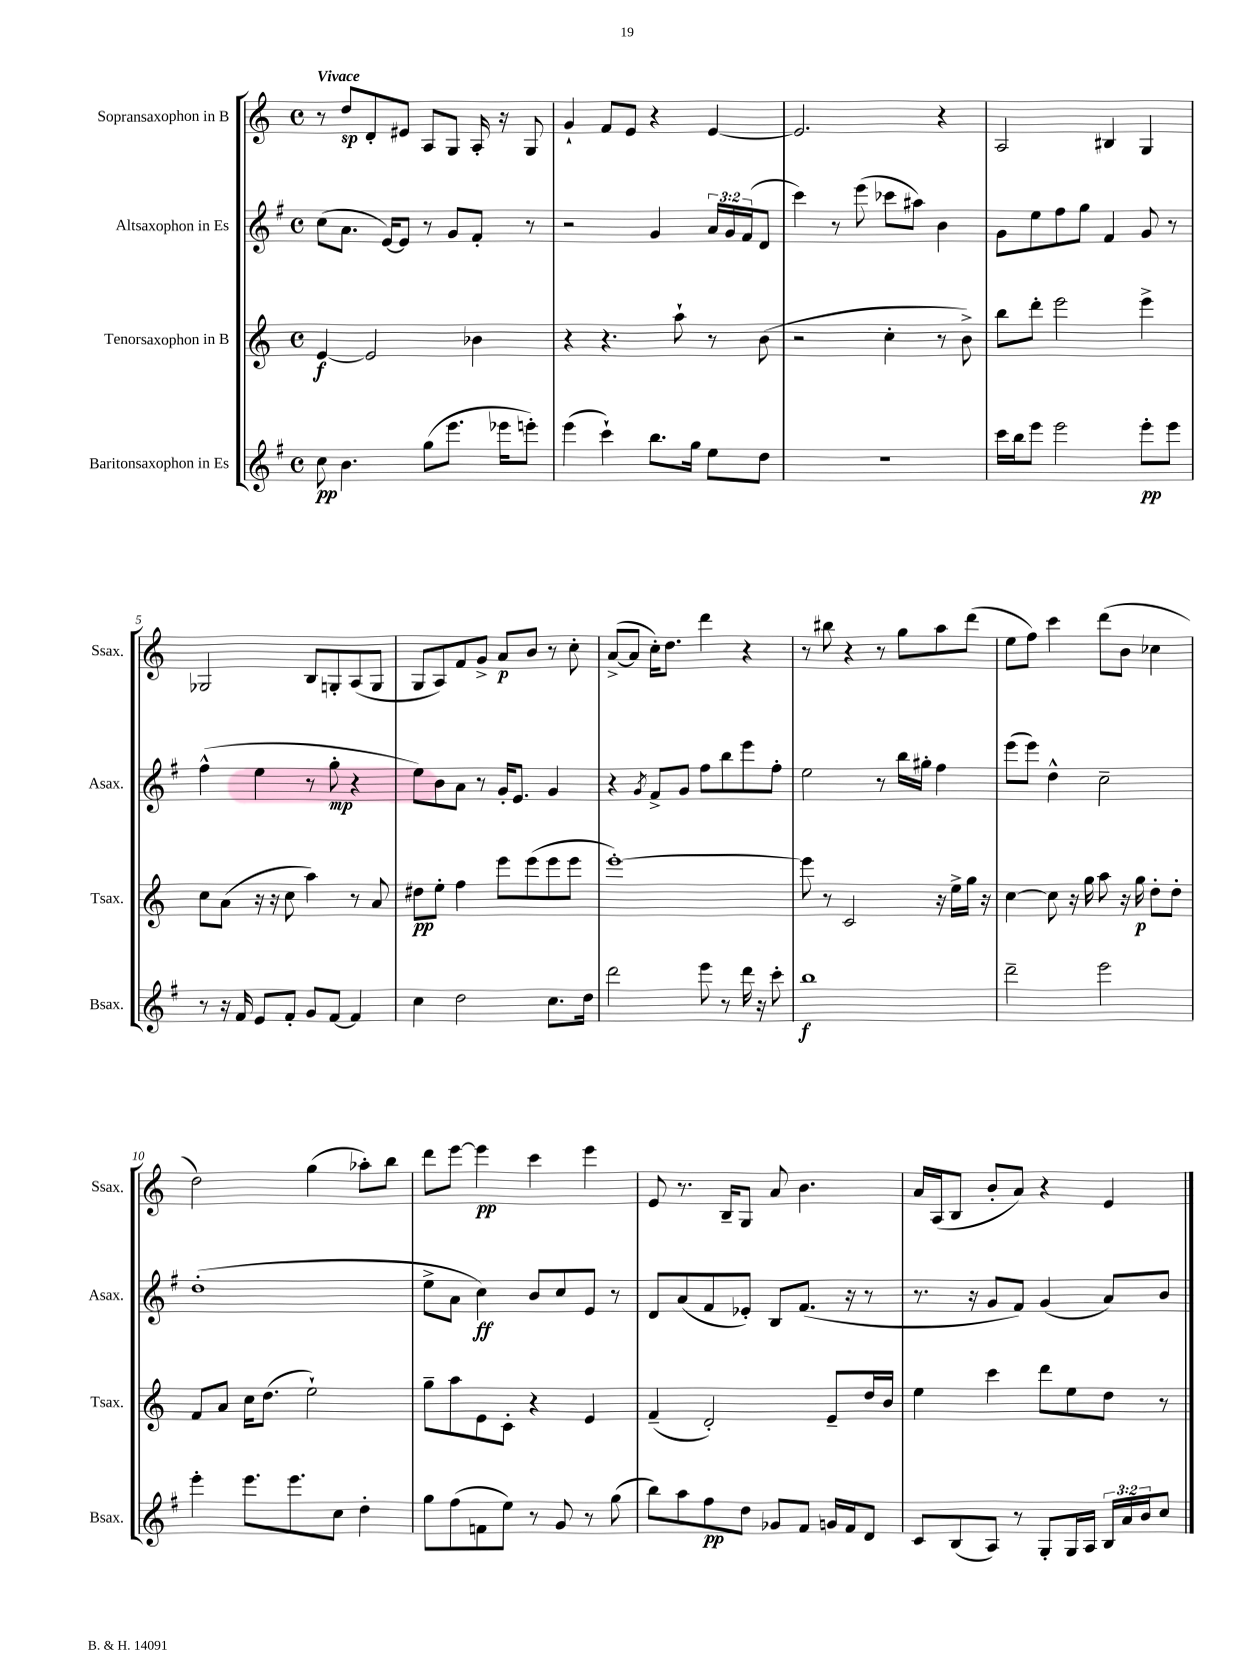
<<
\new StaffGroup <<
\new Staff = "s0" \with { instrumentName = "Sopransaxophon in B" shortInstrumentName = "Ssax." } {
    \clef treble \key c \major \defaultTimeSignature \time 4/4 \tempo "Vivace"
    r8 d''8\sp d'8-. eis'8 a8 g8 a16-. r16 g8 |
    g'4-! f'8 e'8 r4 e'4~ |
    e'2. r4 |
    a2 bis4 g4 |
    ges2 b8 g8-. a8( g8 |
    g8 a8) f'8 g'8-> a'8\p b'8 r8 c''8-. |
    a'8~->( a'8 c''16-.) d''8. d'''4 r4 |
    r8 bis''8 r4 r8 g''8 a''8 d'''8( |
    e''8 f''8) c'''4 d'''8( b'8 ces''4 |
    d''2) g''4( aes''8-.) b''8 |
    d'''8 e'''8~ e'''4\pp c'''4 e'''4 |
    e'8 r8. b16-- g8 a'8 b'4. |
    a'16 a16( b8 b'8-. a'8) r4 e'4 \bar "|." |
}
\new Staff = "s1" \with { instrumentName = "Altsaxophon in Es" shortInstrumentName = "Asax." } {
    \clef treble \key g \major \defaultTimeSignature \time 4/4 \override Staff.TupletNumber.text = #tuplet-number::calc-fraction-text
    c''8( a'8. e'16~) e'8 r8 g'8 fis'8-. r8 |
    r2 g'4 \tuplet 3/2 { a'16 g'16 fis'16( } d'8 |
    c'''4) r8 e'''8( ces'''8 ais''8) b'4 |
    g'8 e''8 fis''8 g''8 fis'4 g'8 r8 |
    fis''4-^( e''4 r8 g''8-.\mp r4 |
    e''8) b'8 a'8 r8 g'16-. e'8. g'4 |
    r4 \acciaccatura { g'8 } fis'8-> g'8 fis''8 b''8 e'''8 fis''8-. |
    e''2 r8 b''16 gis''16-. fis''4 |
    e'''8( e'''8) d''4-^ c''2-- |
    d''1-.( |
    e''8-> a'8 c''4\ff) b'8 c''8 e'8 r8 |
    d'8 a'8( fis'8 ees'8-.) b8 fis'8.( r16 r8 |
    r8. r16 g'8 fis'8) g'4( a'8) b'8 \bar "|." |
}
\new Staff = "s2" \with { instrumentName = "Tenorsaxophon in B" shortInstrumentName = "Tsax." } {
    \clef treble \key c \major \defaultTimeSignature \time 4/4
    e'4~\f e'2 bes'4 |
    r4 r4. a''8-! r8 b'8( |
    r2 c''4-. r8 b'8->) |
    b''8 d'''8-. e'''2 e'''4-> |
    c''8 a'8( r16 r16 c''8 a''4) r8 a'8 |
    dis''8\pp e''8-. f''4 e'''8 e'''8( e'''8 e'''8 |
    e'''1~-.) |
    e'''8 r8 c'2 r16 e''16-> g''16 r16 |
    c''4~ c''8 r16 g''16 a''8 r16 g''16\p d''8-. d''8-. |
    f'8 a'8 c''16 d''8.( e''2-!) |
    g''8-- a''8 e'8 c'8-. r4 e'4 |
    f'4--( d'2-.) e'8-- d''16 b'16 |
    e''4 c'''4 d'''8 e''8 d''8 r8 \bar "|." |
}
\new Staff = "s3" \with { instrumentName = "Baritonsaxophon in Es" shortInstrumentName = "Bsax." } {
    \clef treble \key g \major \defaultTimeSignature \time 4/4 \override Staff.TupletNumber.text = #tuplet-number::calc-fraction-text
    c''8\pp b'4. g''8( e'''8. ees'''16 e'''8-.) |
    e'''4( c'''4-!) b''8. g''16 e''8 d''8 |
    R1 |
    c'''16 b''16 e'''8 e'''2 e'''8-.\pp e'''8 |
    r8 r16 fis'16 e'8 fis'8-. g'8 fis'8~ fis'4 |
    c''4 d''2 c''8. d''16 |
    d'''2 e'''8 r8 d'''16 r16 c'''8-. |
    b''1\f |
    d'''2-- e'''2 |
    e'''4-. e'''8. e'''8. c''8 d''4-. |
    g''8 fis''8( f'8 e''8) r8 g'8 r8 g''8( |
    b''8) a''8 fis''8\pp d''8 ges'8 fis'8 g'16 fis'16 d'8 |
    c'8 b8( a8) r8 g8-. g16 a16 \tuplet 3/2 { b16 a'16 b'16 } c''8 \bar "|." |
}
>>
>>
